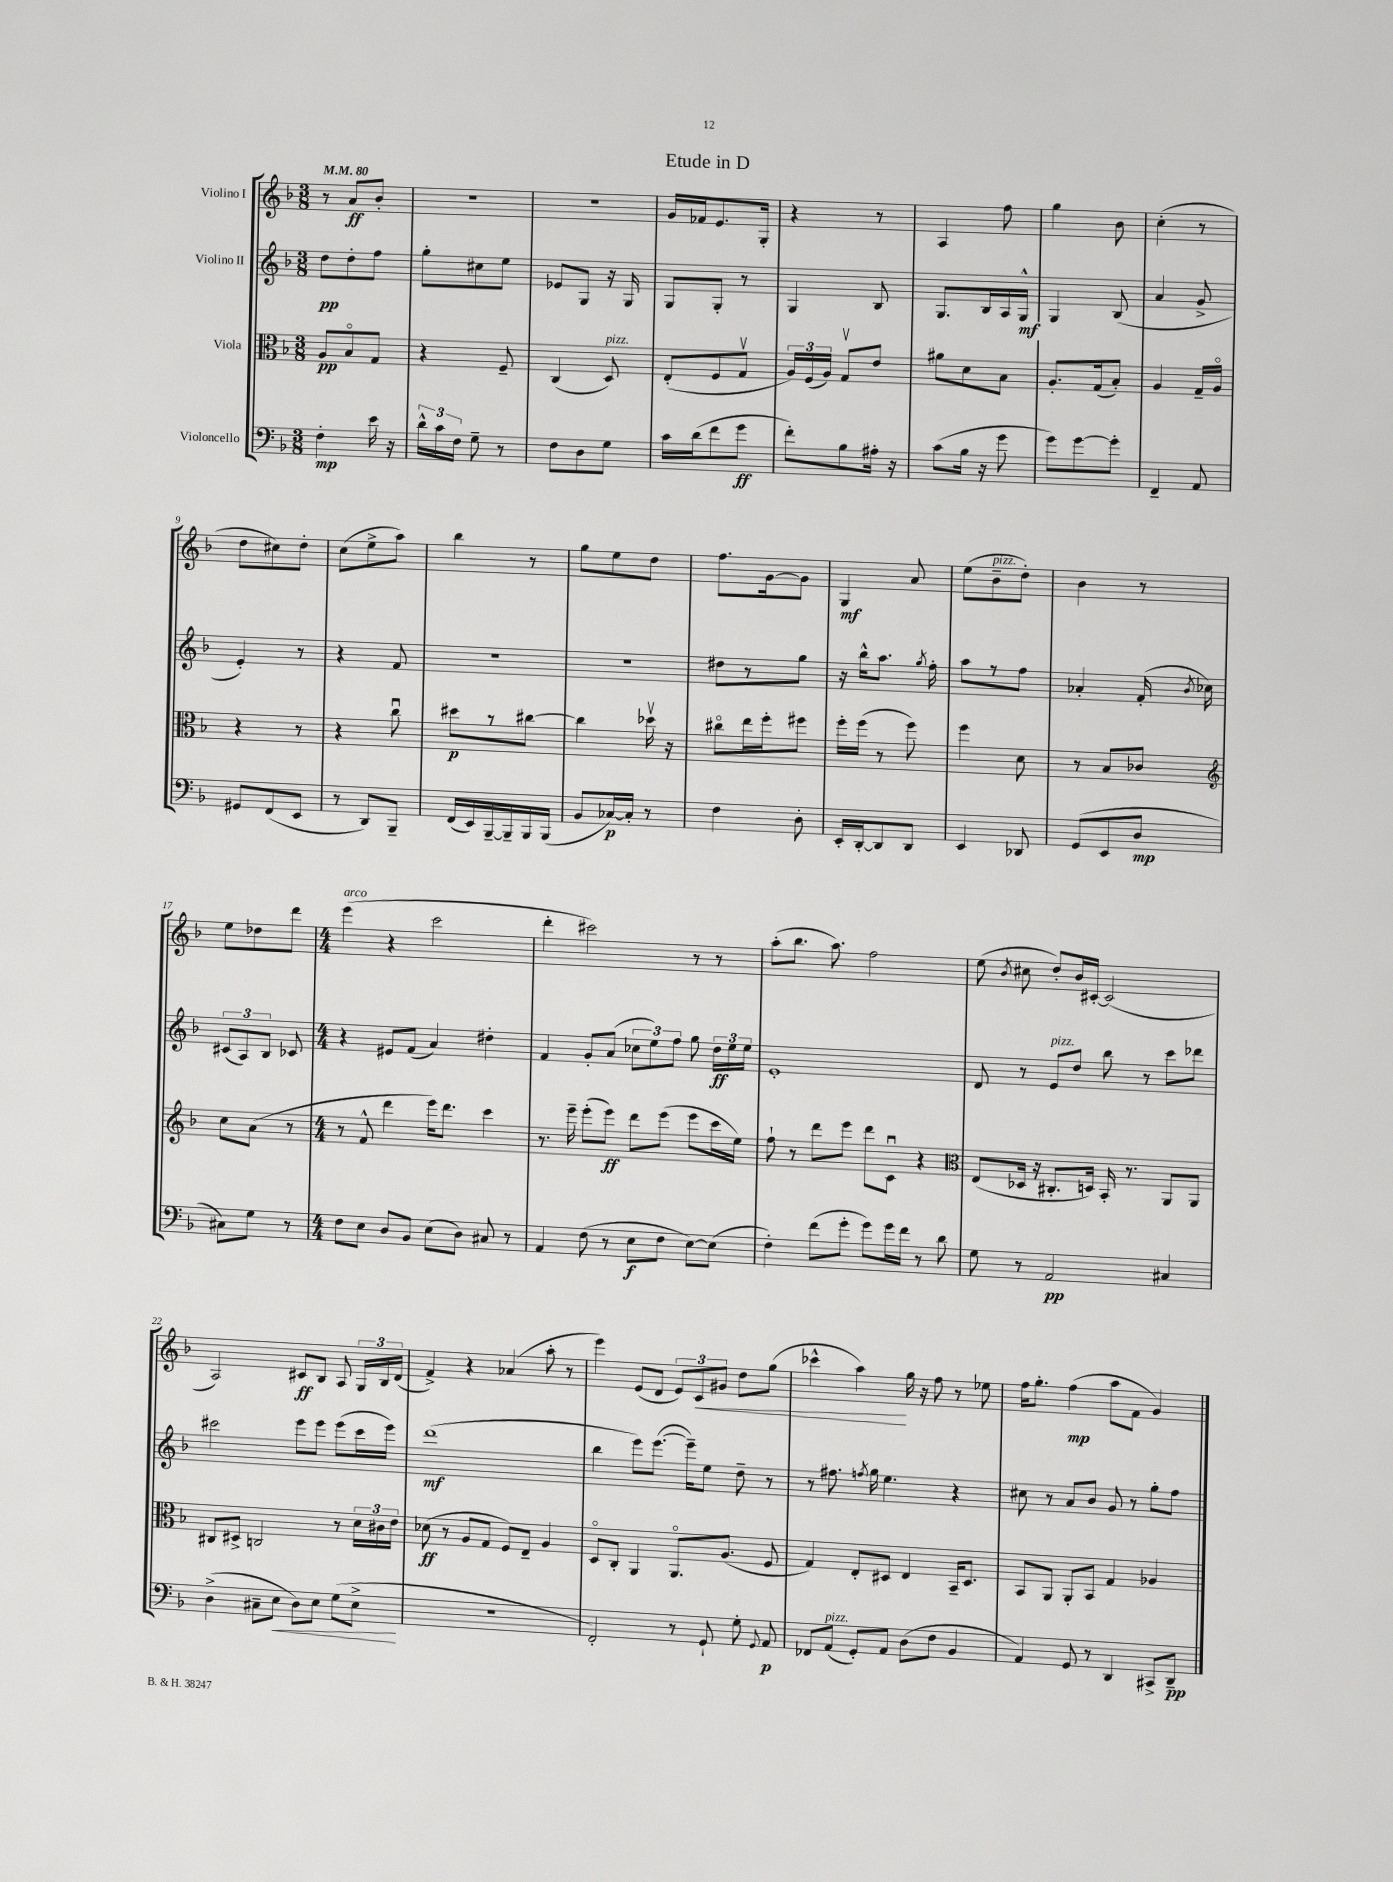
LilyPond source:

\header { title = "Etude in D" }
<<
\new StaffGroup <<
\new Staff = "s0" \with { instrumentName = "Violino I" } {
    \clef treble \key f \major \numericTimeSignature \time 3/8 \tempo 4 = 80
    \autoBeamOff r8 a'8[\ff bes'8]-. |
    R4. |
    R4. |
    g'16[ fes'16 e'8. g16]-. |
    r4 r8 |
    a4 f''8 |
    g''4 bes'8 |
    c''4-.( r8 |
    d''8[ cis''8) d''8]-. |
    c''8[( e''8-> a''8]) |
    bes''4 r8 |
    g''8[ e''8 d''8] |
    f''8.[ g'16~ g'8] |
    g4\mf a'8 |
    e''8[( bes'8--^\markup { \italic "pizz." } d''8]-.) |
    bes'4 r8 |
    e''8[ des''8 d'''8] |
    \numericTimeSignature \time 4/4 e'''4^\markup { \italic "arco" }( r4 c'''2 |
    d'''4-. cis'''2) r8 r8 |
    a''8[-.( bes''8.] a''8.) f''2 |
    e''8( \acciaccatura { bes'8 } cis''8 d''8[-.) bes'16 cis'16]~-. cis'2( |
    a2) cis'8[\ff bes8] a8 \tuplet 3/2 { g16[ bes16 d'16]( } |
    f'4->) r4 aes'4( a''8-. r8 |
    e'''4) e'8[( d'8] \tuplet 3/2 { e'8[) c'8\< gis'8] } d''8[ g''8]( |
    ces'''4-^ a''4\!) g''16 r16 f''8 r8 ees''8 |
    f''16[ g''8.]-. f''4\mp( a''8[ f'8] g'4) \bar "|." |
}
\new Staff = "s1" \with { instrumentName = "Violino II" } {
    \clef treble \key f \major \numericTimeSignature \time 3/8
    \autoBeamOff d''8[\pp d''8-. f''8] |
    g''8[-. cis''8 e''8] |
    ees'8[ g8] r16 g16 |
    g8[ g8]-. r8 |
    g4 bes8 |
    g8.[ bes16 a16 g16]-^\mf |
    g4 bes8( |
    a'4 g'8-> |
    e'4-.) r8 |
    r4 f'8 |
    R4. |
    R4. |
    dis''8[ r8 g''8] |
    r16 bes''16[-^ a''8.] \acciaccatura { g''8 } f''16-. |
    a''8[ r8 f''8] |
    aes'4-. f'16-.( \acciaccatura { bes'8 } ces''16) |
    \tuplet 3/2 { cis'8[( a8) bes8] } ces'8 |
    \numericTimeSignature \time 4/4 r4 eis'8[ f'8]( a'4) dis''4-. |
    f'4 g'8[-. a'8]( \tuplet 3/2 { ces''8[ e''8) f''8] } g''8 \tuplet 3/2 { d''16[\ff e''16 e''16] } |
    e'1-. |
    d'8 r8 e'8[^\markup { \italic "pizz." } d''8] bes''8 r8 c'''8[ des'''8] |
    cis'''2 e'''8[ e'''8] e'''8[( cis'''16 e'''16]) |
    d'''1\mf( |
    bes''4 e'''8[) e'''8.]~( e'''16[--) e''8] d''8-- r8 |
    r8 fis''8. \acciaccatura { f''8 } g''16 e''4. r4 |
    cis''8 r8 a'8[ bes'8] g'8 r8 g''8[-. f''8] \bar "|." |
}
\new Staff = "s2" \with { instrumentName = "Viola" } {
    \clef alto \key f \major \numericTimeSignature \time 3/8
    \autoBeamOff a8[\pp bes8\flageolet g8] |
    r4 f8-- |
    c4( d8^\markup { \italic "pizz." }) |
    e8[-.( f8 g8]\upbow |
    \tuplet 3/2 { a16[) f16( a16]) } g8[\upbow e'8] |
    ais'8[ d'8 bes8] |
    a8.[-. g16( bes8]-.) |
    a4 g16[-- a16]\flageolet |
    r4 r8 |
    r4 c''8\downbow |
    dis''8[\p r8 cis''8]~ |
    cis''4 des''16\upbow r16 |
    cis''8[\flageolet e''16 f''16-. fis''8] |
    f''16[-. f''16]( r8 f''8) |
    f''4 d'8 |
    r8 bes8[ ces'8] |
    \clef treble c''8[ a'8]( r8 |
    \numericTimeSignature \time 4/4 r8 f'8-^ d'''4 e'''16[) d'''8.] c'''4 |
    r8. e'''16-- e'''8[-.( e'''8]\ff) d'''8[ e'''8]( e'''8[ c'''16 e''16]) |
    f''8-! r8 d'''8[ e'''8] d'''8[ c'8]\downbow r4 |
    \clef alto e8[( des16] r16 cis8.[-. d16]) bes,16-. r8. a,8[ a,8] |
    cis8[ dis8]-> c2 r8 \tuplet 3/2 { d'16[ cis'16 e'16] } |
    des'8\ff( r8 a8[ g8] f8[) e8]-- a4 |
    d8[\flageolet c8]-. a,4 a,8.[\flageolet a8.]( f8 |
    g4) e8[-. dis8] e4 bes,16[-- dis8.] |
    bes,8[ a,8] a,8[-. bes,8] g4 aes4 \bar "|." |
}
\new Staff = "s3" \with { instrumentName = "Violoncello" } {
    \clef bass \key f \major \numericTimeSignature \time 3/8
    \autoBeamOff f4-.\mp e'16 r16 |
    \tuplet 3/2 { d'16[-^ c'16 f16] } g8-- r8 |
    f8[ d8 g8] |
    c'16[ d'16( f'8 g'8]\ff |
    f'8[-.) bes8 ais16]-. r16 |
    c'8[( bes16] r16 g'8 |
    g'8[) g'8~ g'8]-. |
    f,4-- a,8 |
    gis,8[ f,8( e,8] |
    r8 d,8[) bes,,8]-- |
    f,16[( e,16) bes,,16~-- bes,,16-- bes,,16 bes,,16]( |
    bes,8[ ces16~\p) ces16]-. r8 |
    f4 d8-. |
    e,16[-. d,16~-. d,8 d,8] |
    e,4 des,8 |
    g,8[( e,8 d8]\mp |
    cis8[) g8] r8 |
    \numericTimeSignature \time 4/4 f8[ e8] d8[ bes,8] e8[( d8]) cis8 r8 |
    a,4 f8( r8 e8[\f f8] e8[~) e8]( |
    f4-.) f'8[( g'8]-. g'8[) g'16 f'16] r8 d'8 |
    g8 r8 a,2\pp cis4 |
    d4->( cis8[-- e8]\< d8[) e8] g8[( e8]->\! |
    R1 |
    f,2-.) r8 g,8-! g8-. \appoggiatura { g,8 } a,8\p |
    fes,8[ a,8]^\markup { \italic "pizz." }( g,8[-.) a,8] d8[( f8] bes,4 |
    a,4) g,8 r8 d,4 cis,8[-> d,8]--\pp \bar "|." |
}
>>
>>
